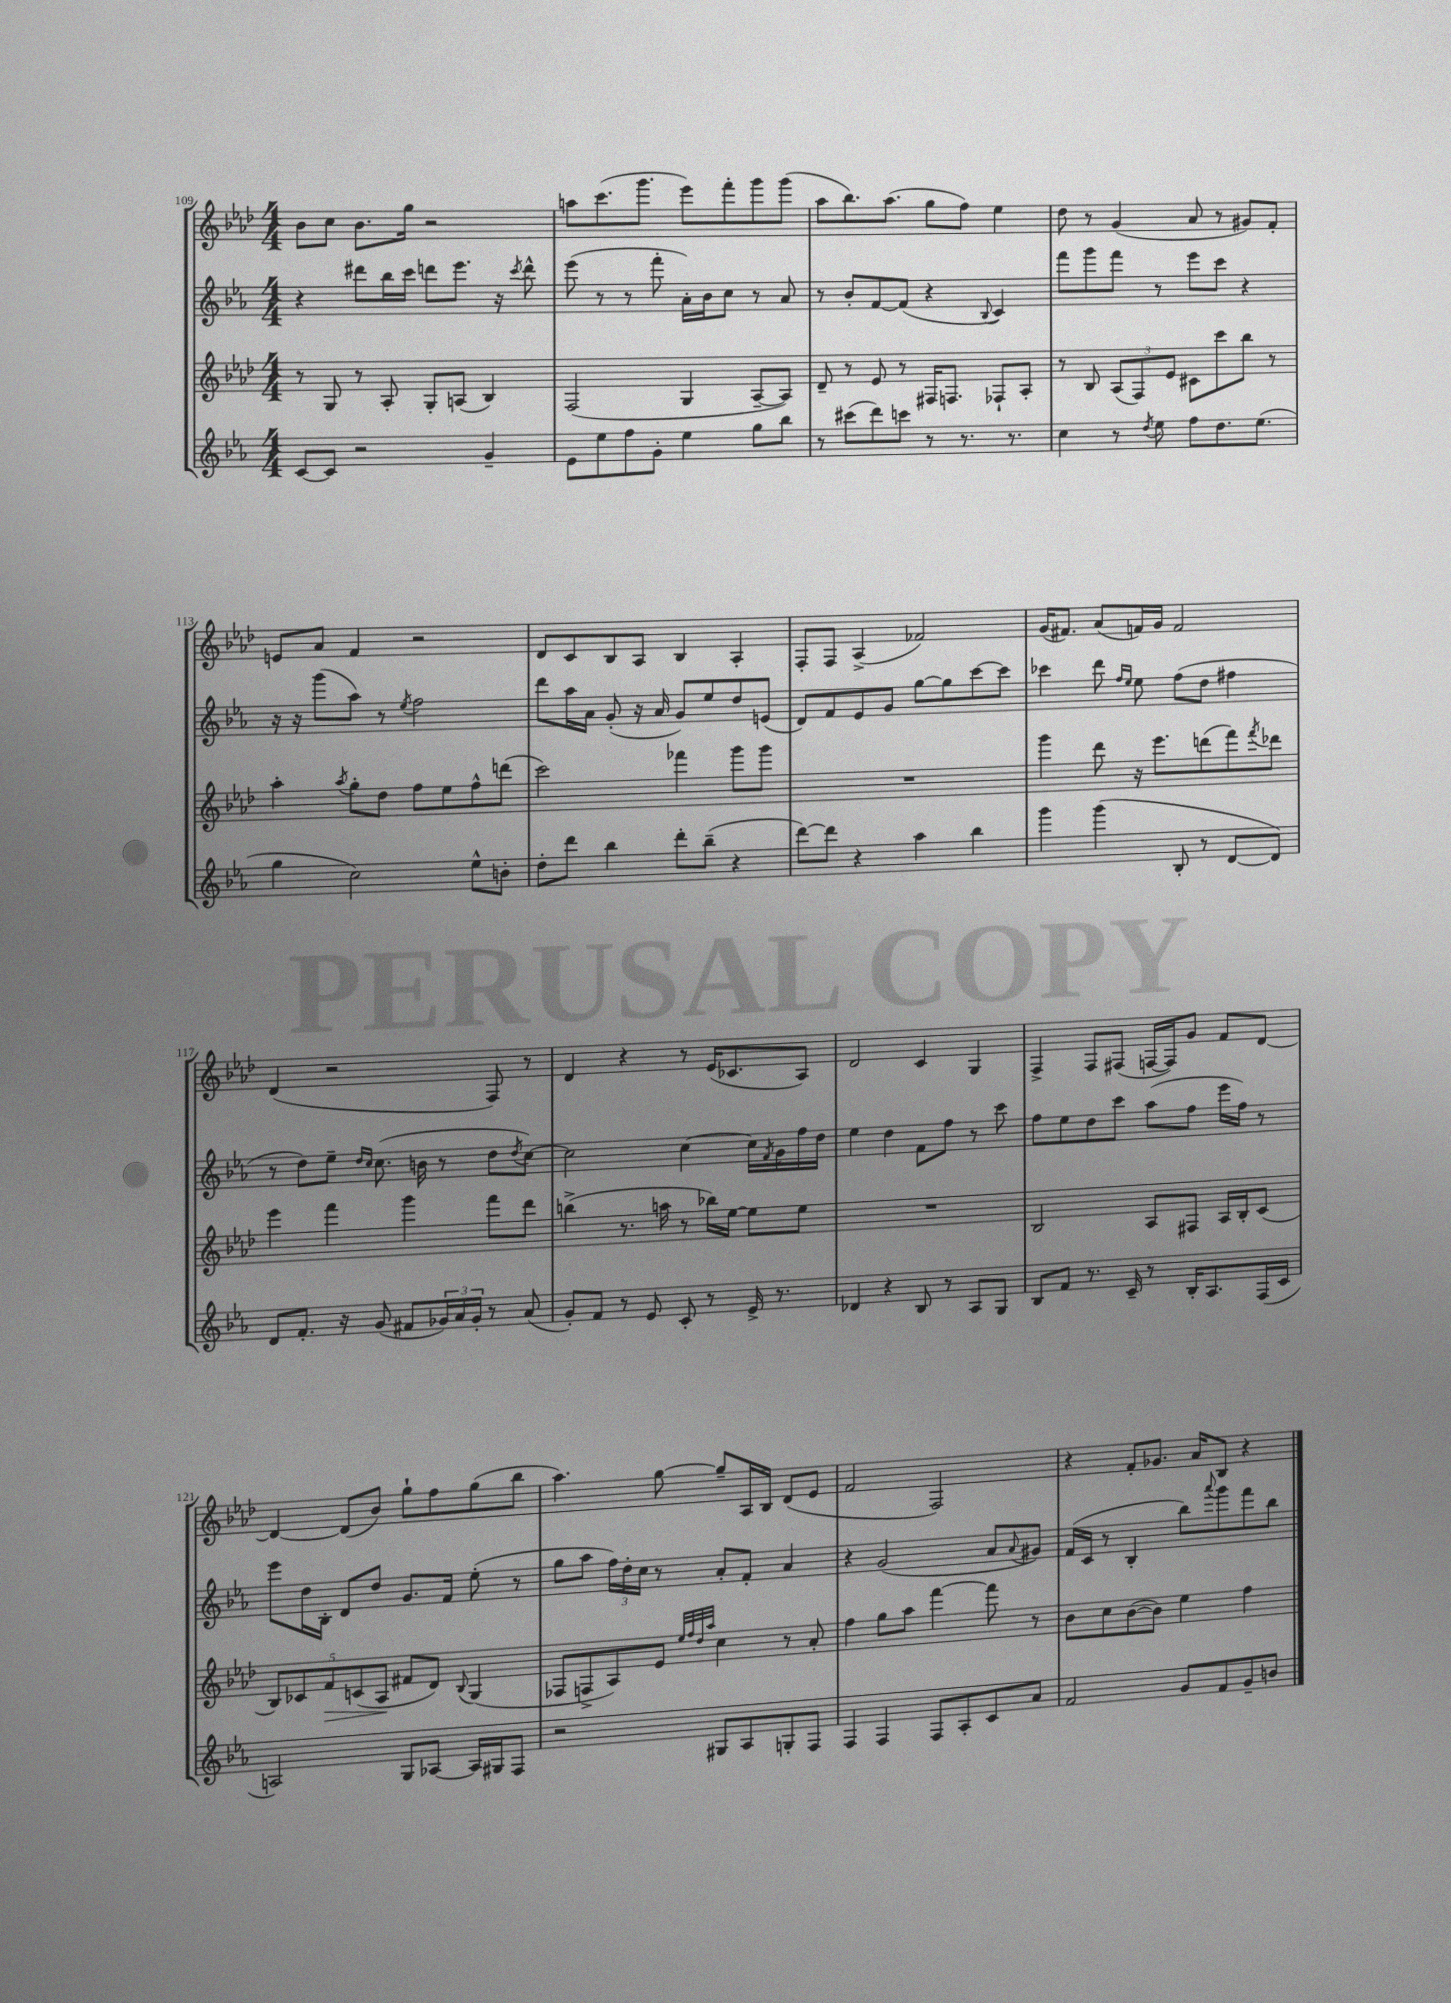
<<
\new StaffGroup <<
\new Staff = "s0" {
    \clef treble \key aes \major \numericTimeSignature \time 4/4
    bes'8 c''8 bes'8. g''16 r2 |
    a''8 c'''8.( g'''8. ees'''8) f'''8-. g'''8 g'''8( |
    aes''8 bes''8.) aes''8.( g''8 f''8) ees''4 |
    des''8 r8 g'4( aes'8 r8 gis'8) f'8-. |
    e'8 aes'8 f'4 r2 |
    des'8 c'8 bes8 aes8 bes4 aes4-. |
    f8-. f8 aes4->( fes'2) |
    g'16( fis'8.) aes'8( f'16) g'16 f'2 |
    des'4( r2 f8) r8 |
    des'4 r4 r8 ees'16( ces'8. aes8) |
    des'2 c'4 g4 |
    f4-> f8 fis8( f16~ f16) g'8 f'8 des'8~ |
    des'4~ des'8( bes'8) g''8-! f''8 g''8( bes''8 |
    aes''4.) g''8~ g''8-- aes16 bes16 des'8( ees'8 |
    f'2 f2) |
    r4 f'8-. ges'8. aes'16 bes8 r4 \bar "|." |
}
\new Staff = "s1" {
    \clef treble \key ees \major \numericTimeSignature \time 4/4
    r4 dis'''8 bes''16 c'''16 d'''8 ees'''8. r16 \acciaccatura { c'''8 } d'''8-^ |
    ees'''8( r8 r8 f'''8-. aes'16-.) bes'16 c''8 r8 aes'8 |
    r8 bes'8-. f'8~ f'8( r4 \appoggiatura { bes8 } c'4) |
    f'''8 g'''8 f'''8 r8 ees'''8 c'''8 r4 |
    r16 r16 g'''8( aes''8) r8 \acciaccatura { ees''8 } f''2 |
    d'''8 aes''16 aes'16 g'8-.( r16 aes'16 g'8) ees''8 d''8 e'8( |
    d'8) f'8 ees'8 g'8 g''8~ g''8 c'''8~ c'''8 |
    ces'''4 d'''8 \grace { f''16 ees''16 } ees''8 f''8( d''8 fis''4 |
    r8 d''8) ees''8-- \grace { d''16 c''16 } c''8.( b'16 r8 d''8 \acciaccatura { d''8 } c''8~) |
    c''2 c''4~ c''16 \acciaccatura { f'8 } g'16 f''16 d''16 |
    ees''4 d''4 f'8 f''8 r8 c'''8 |
    f''8 ees''8 d''8 c'''8 aes''8( f''8 ees'''16 f''16) r8 |
    ees'''8 d''16 bes16-. d'8 d''8 g'8. f'16 ees''8-.( r8 |
    g''8 aes''8 \tuplet 3/2 { f''16) d''16-. c''16 } r8 aes'8-. f'8-. aes'4 |
    r4 g'2( aes'8 \appoggiatura { aes'8 } gis'8) |
    f'16( c'16 r8 bes4-. bes''8) \appoggiatura { aes'''8 } g'''8 f'''8 bes''8 \bar "|." |
}
\new Staff = "s2" {
    \clef treble \key aes \major \numericTimeSignature \time 4/4
    r8 g8 r8 aes8-. g8-. a8( bes4) |
    f2( g4 aes8~-- aes8) |
    des'8-- r8 ees'8 r8 fis16 f8. fes8-! aes8-. |
    r8 bes8 \tuplet 3/2 { aes8( f8) ees'8 } cis'8 c'''8 bes''8 r8 |
    aes''4-. \acciaccatura { aes''8 } g''8-. des''8 f''8 ees''8 f''8-^ d'''8( |
    c'''2) fes'''4 g'''8 g'''8 |
    R1 |
    g'''4 des'''8 r16 ees'''8. d'''8( f'''8) \acciaccatura { f'''8 } des'''8 |
    ees'''4 f'''4 g'''4 f'''8 des'''8 |
    b''4->( r8. a''16 r8 bes''16) ees''16~ ees''8 ees''8 |
    R1 |
    bes2 aes8 fis8 aes16 bes16-. c'8( |
    \tuplet 5/4 { bes8) ces'8 f'8\> c'8( aes8\! } fis'8 des'8) \appoggiatura { bes8 } g4( |
    fes8 f8-> aes8) ees'8 \grace { ees''32 f''32 des''32 aes''32 } c''4 r8 aes'8-. |
    f''4 g''8 aes''8 f'''4~ f'''8 r8 |
    bes'8 c''8 bes'8~( bes'8) ees''4 f''4 \bar "|." |
}
\new Staff = "s3" {
    \clef treble \key ees \major \numericTimeSignature \time 4/4
    c'8~ c'8 r2 g'4-- |
    ees'8 ees''8 f''8 g'8-. ees''4 g''8 bes''8 |
    r8 cis'''8( d'''8) c'''8 r8 r8. r8. |
    c''4 r8 \acciaccatura { d''8 } ees''8 f''8 d''8. ees''8.( |
    g''4 c''2) ees''8-^ b'8-. |
    d''8-. d'''8 bes''4 d'''8-. bes''8--( r4 |
    d'''8~) d'''8 r4 aes''4 bes''4 |
    g'''4 g'''4( bes8-. r8 d'8~ d'8) |
    d'8 f'8.-. r16 g'8( fis'8 \tuplet 3/2 { ges'16) aes'16 ges'16-. } r8 aes'8( |
    g'8-.) f'8 r8 ees'8 c'8-. r8 ees'16-> r8. |
    des'4 r4 bes8 r8 aes8 g8 |
    bes8 f'8 r8. c'16-- r8 bes16-. aes8. f16( c'16 |
    a2) g8 aes8~ aes16 gis16 f8 |
    r2 gis8 aes8 g8-. f8 |
    f4 f4 f8 aes8-. c'8 aes'8 |
    f'2 g'8 f'8 g'8-- b'8 \bar "|." |
}
>>
>>
\layout { \context { \Score currentBarNumber = #109 } }
